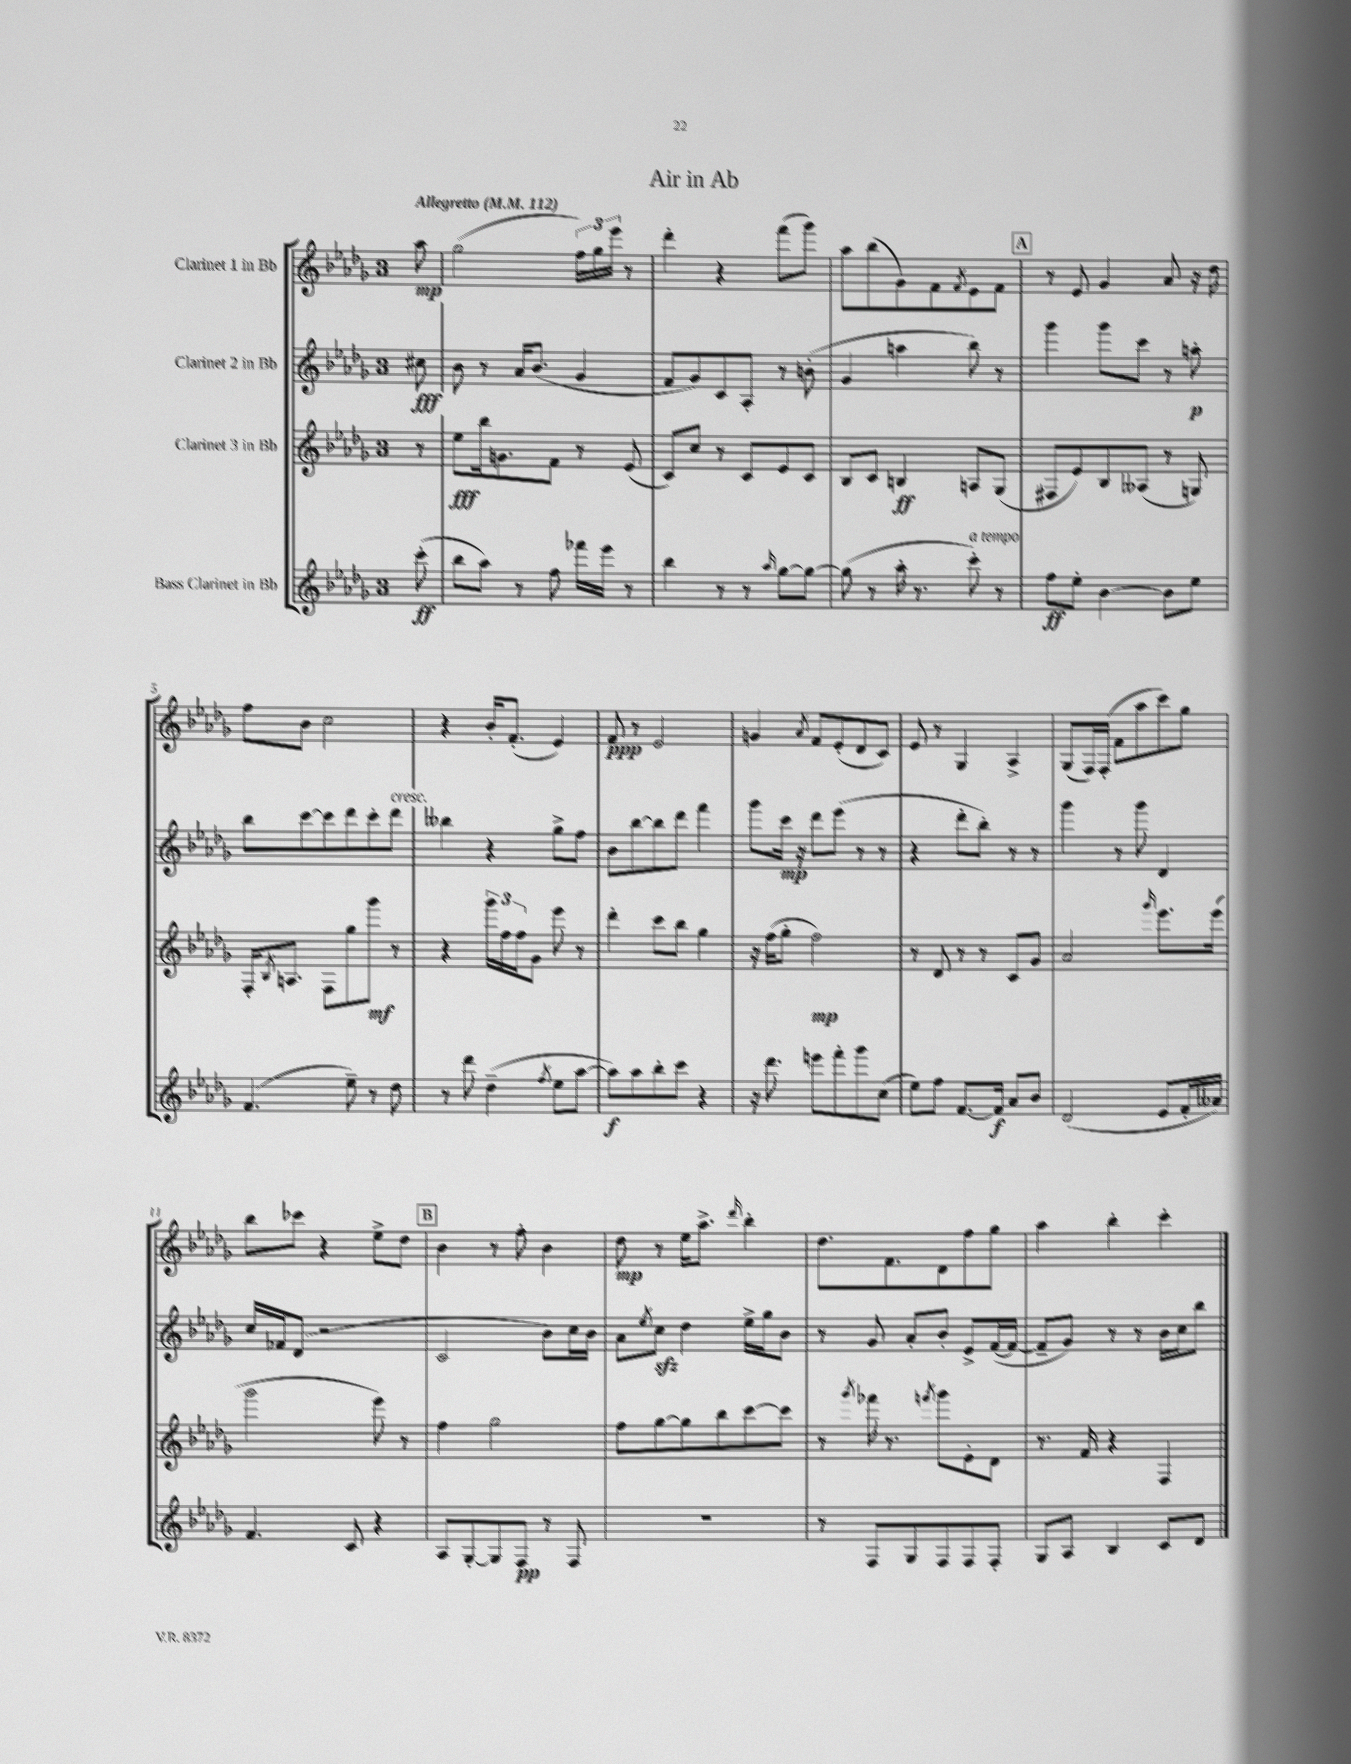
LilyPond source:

\header { title = "Air in Ab" }
<<
\new StaffGroup <<
\new Staff = "s0" \with { instrumentName = "Clarinet 1 in Bb" } {
    \clef treble \key des \major \once \override Staff.TimeSignature.style = #'single-digit \time 3/4 \partial 8 \tempo "Allegretto" 4 = 112
    aes''8\mp |
    ges''2( \tuplet 3/2 { f''16) ges''16 ees'''16 } r8 |
    des'''4-. r4 f'''8( ges'''8) |
    aes''8 bes''8( ges'8) f'8 \acciaccatura { f'8 } ees'8 f'8 |
    \mark \markup { \box "A" } r8 ees'8 ges'4 aes'8 r16 des''16 |
    f''8 bes'8 c''2 |
    r4 bes'16-. f'8.-.( ees'4) |
    f'8\ppp r8 ees'2 |
    g'4 \acciaccatura { aes'8 } f'8 ees'8-.( des'8 c'8) |
    ees'8 r8 ges4 aes4-> |
    ges8( f16) f16-.( f'8 aes''8 c'''8) ges''8 |
    bes''8 ces'''8 r4 ees''8-> des''8 |
    \mark \markup { \box "B" } bes'4 r8 f''8-. bes'4 |
    des''8\mp r8 ees''16 aes''8.-> \grace { des'''16 } bes''4-. |
    des''8. f'8. des'8 f''8 ges''8 |
    aes''4 bes''4-. c'''4-. \bar "|." |
}
\new Staff = "s1" \with { instrumentName = "Clarinet 2 in Bb" } {
    \clef treble \key des \major \once \override Staff.TimeSignature.style = #'single-digit \time 3/4 \partial 8
    cis''8\fff |
    bes'8 r8 aes'16 bes'8.( ges'4 |
    f'8 ges'8) c'8 aes8-. r8 b'8-.( |
    ges'4 a''4 bes''8) r8 |
    \mark \markup { \box "A" } ges'''4 ges'''8 c'''8 r8 a''8-.\p |
    bes''8 c'''8~ c'''8 des'''8 c'''8-. des'''8^\markup { \italic "cresc." } |
    beses''4 r4 ges''8-> f''8 |
    bes'8 bes''8~ bes''8 des'''8 f'''4 |
    ges'''8 c'''16\mp r16 des'''8 ees'''8( r8 r8 |
    r4 des'''8-. bes''8-.) r8 r8 |
    ges'''4 r8 ges'''8 des'4 |
    c''16 fes'16 des'8( r2 |
    \mark \markup { \box "B" } c'2 bes'8) c''16 bes'16 |
    aes'8 \acciaccatura { ees''8 } c''8\sfz des''4 ees''16-> ges''16 bes'8 |
    r8 ges'8 aes'8-. bes'8-. ees'8-> f'16~( f'16~ |
    f'8-- ges'8) r8 r8 bes'16 c''16 bes''8 \bar "|." |
}
\new Staff = "s2" \with { instrumentName = "Clarinet 3 in Bb" } {
    \clef treble \key des \major \once \override Staff.TimeSignature.style = #'single-digit \time 3/4 \partial 8
    r8 |
    ees''8\fff bes''16 g'8. f'8 r8 ees'8( |
    c'8) c''8 r8 c'8 ees'8 c'8 |
    bes8 c'8 b4\ff a8 ges8( |
    \mark \markup { \box "A" } fis8 ees'8) bes8 aeses8( r8 g8) |
    f16-. \acciaccatura { bes8 } a8. f8 ges''8 ges'''8\mf r8 |
    r4 \tuplet 3/2 { ges'''16 f''16 f''16 } ges'8 ees'''8 r8 |
    des'''4-. c'''8 bes''8 ges''4 |
    r16 f''16( ges''8-. f''2\mp) |
    r8 des'8 r8 r8 c'8 ges'8 |
    aes'2 \grace { ges'''16 } ees'''8. ees'''16( |
    ges'''2 ees'''8) r8 |
    \mark \markup { \box "B" } f''4 ges''2 |
    f''8 ges''8~ ges''8 bes''8 c'''8~ c'''8 |
    r8 \acciaccatura { ges'''8 } fes'''16 r8. \acciaccatura { f'''8 } ges'''8 ees'8-. des'8 |
    r8. f'16 r4 f4 \bar "|." |
}
\new Staff = "s3" \with { instrumentName = "Bass Clarinet in Bb" } {
    \clef treble \key des \major \once \override Staff.TimeSignature.style = #'single-digit \time 3/4 \partial 8
    c'''8-.\ff( |
    bes''8 aes''8) r8 f''8 fes'''16 ees'''16 r8 |
    bes''4 r8 r8 \grace { aes''16 } ges''8~ ges''8~ |
    ges''8( r8 aes''16-. r8. c'''8-.^\markup { \italic "a tempo" }) r8 |
    \mark \markup { \box "A" } f''8\ff ees''8-. bes'4~ bes'8 ees''8 |
    f'4.( ees''8--) r8 des''8 |
    r8 des'''8 des''4--( \acciaccatura { f''8 } ees''8 aes''8~ |
    aes''8\f) aes''8 bes''8-. c'''8 r4 |
    r16 des'''8. e'''8 f'''8-. ges'''8 c''8( |
    ees''8) f''8 f'8.~ f'16\f aes'8 bes'8 |
    des'2( ees'8 f'16-. aeses'16) |
    f'4. c'8 r4 |
    \mark \markup { \box "B" } aes8 ges8~-. ges8 f8\pp r8 f8 |
    R2. |
    r8 f8 ges8 f8 f8 f8-. |
    ges8 aes8 bes4 c'8 des'8 \bar "|." |
}
>>
>>
